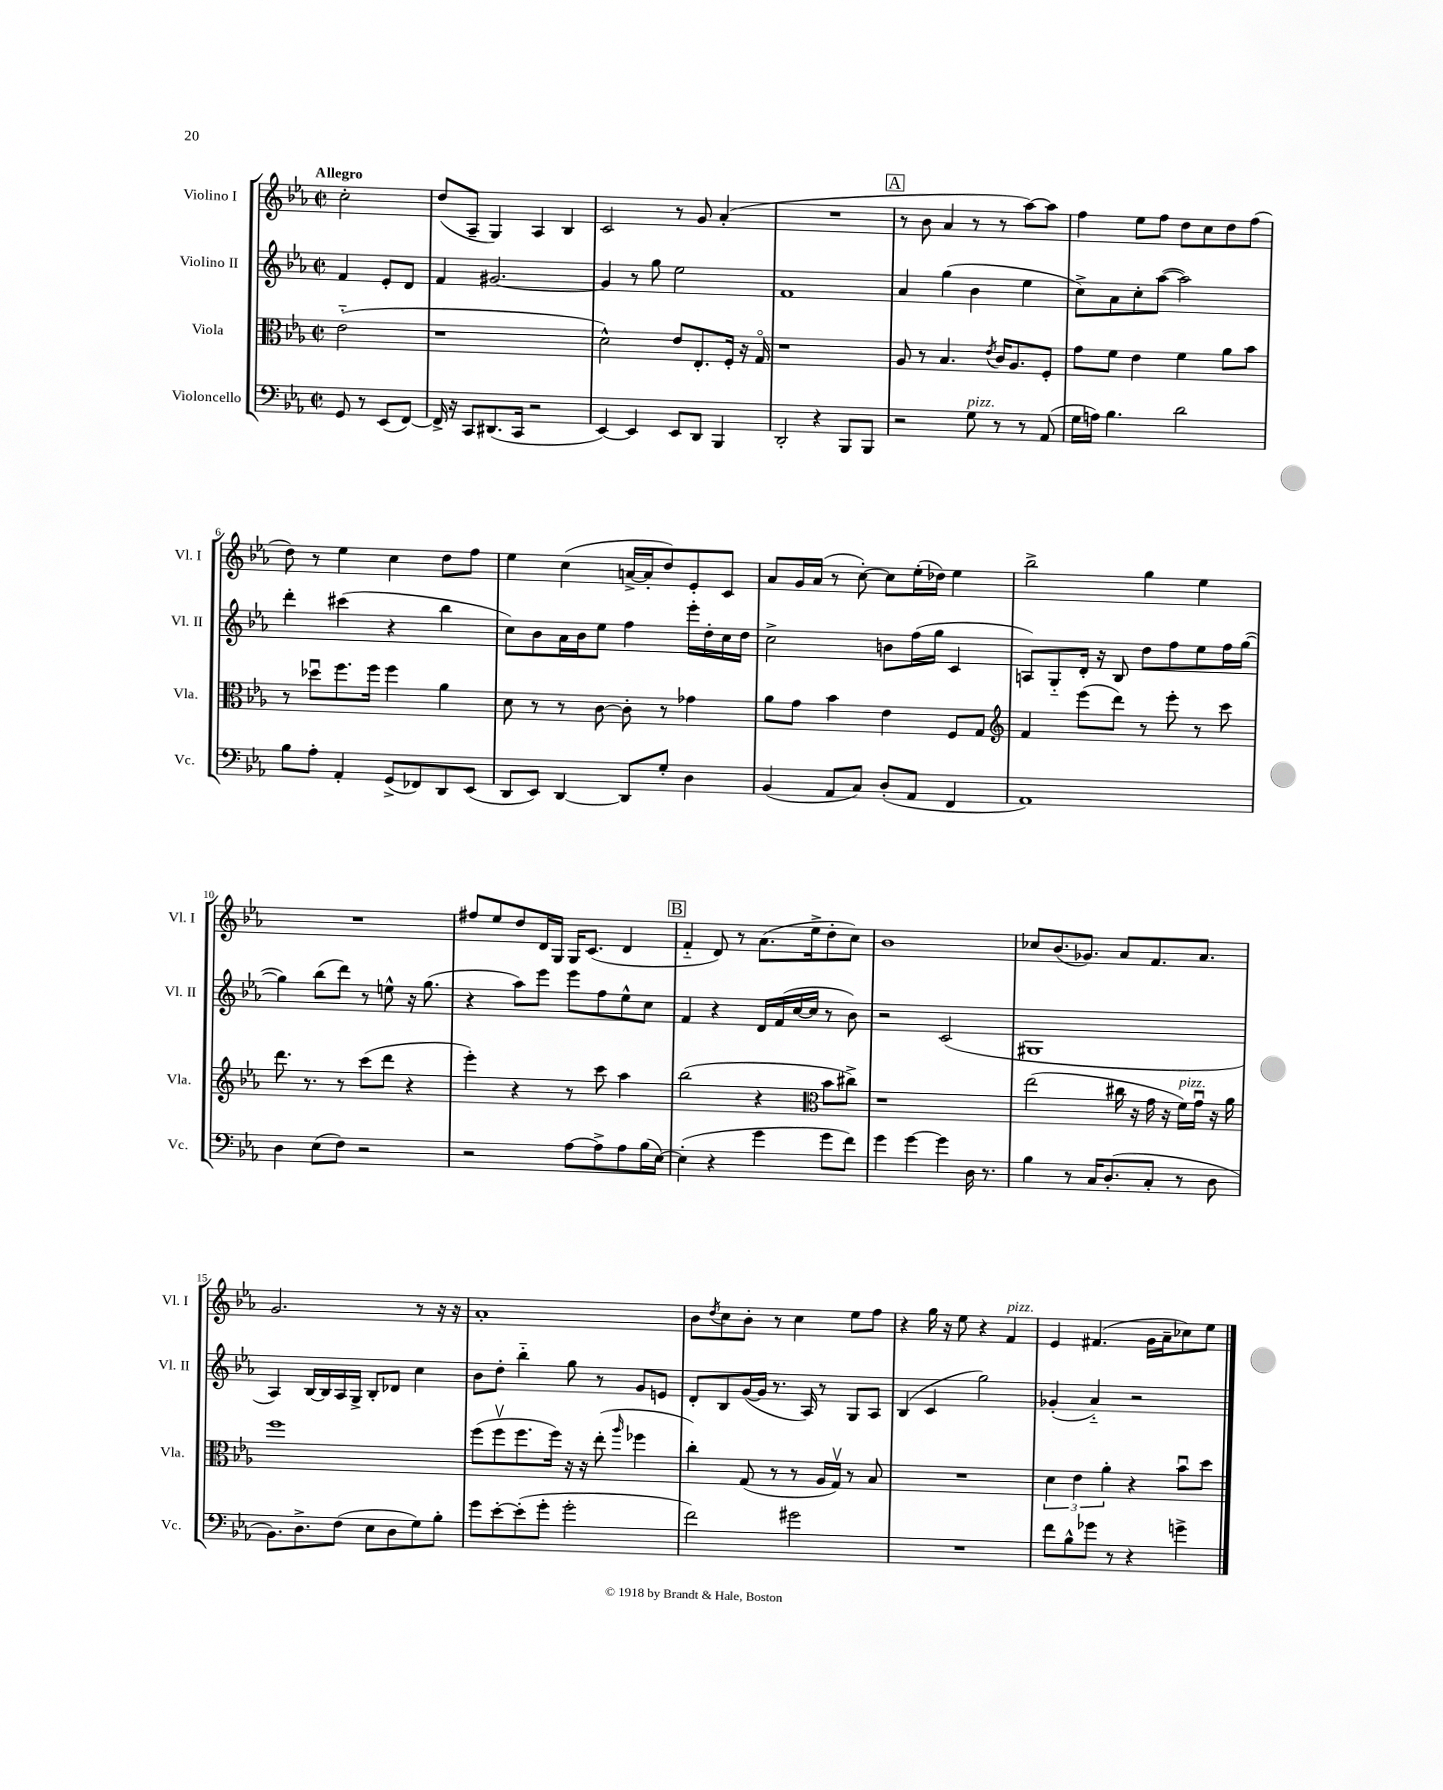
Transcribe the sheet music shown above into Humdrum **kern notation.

**kern	**kern	**kern	**kern
*staff4	*staff3	*staff2	*staff1
*clefF4	*clefC3	*clefG2	*clefG2
*k[b-e-a-]	*k[b-e-a-]	*k[b-e-a-]	*k[b-e-a-]
*M2/2	*M2/2	*M2/2	*M2/2
*met(c|)	*met(c|)	*met(c|)	*met(c|)
8GG/	(2e-'~\	4f/	2cc'\
8r	.	.	.
(8EE-/L	.	8e-'/L	.
[8FF/J)	.	8d/J	.
=	=	=	=
16FF^/]	1r	4f/	(8dd/L
16r	.	.	.
8CC/L	.	.	8A-~/J
(8.DD#/	.	[2.g#/	4G/)
16CC/Jk	.	.	.
2r	.	.	4A-/
.	.	.	4B-/
=	=	=	=
[4EE-/)	2d^^\)	4g#/]	2c/
4EE-/]	.	8r	.
.	.	8gg\	.
8EE-/L	8e-/L	2ee-\	8r
8DD/J	8.E-'/	.	8g/
4BBB-/	.	.	(4a-'/
.	16F'/Jk	.	.
.	16r	.	.
.	16Go/	.	.
=	=	=	=
2DD'/	1r	1f	1r
4r	.	.	.
8BBB-/L	.	.	.
8BBB-/J	.	.	.
=	=	=	=
2r	8A-/	4a-/	8r
.	8r	.	8b-\
.	4.B-/	(4gg\	4a-/
8G\	.	4b-\	8r
.	8qe-/	.	.
8r	16c/LK	.	8r
.	8.A-/	.	.
8r	.	4ee-\	[8aa-\L)
(8AA-/	8F'/J	.	8aa-\]J
=	=	=	=
16G\LL	8g\L	8cc^\L)	4ff\
16A\JJ)	.	.	.
4.B-\	8f\J	8a-\	.
.	4e-\	8cc'\	8ee-\L
.	.	([8aa-\J	8ff\J
2d\	4f\	2aa-\])	8dd\L
.	.	.	8cc\
.	8a-\L	.	8dd\
.	8b-\J	.	(8ff\J
=	=	=	=
8B-\L	8r	4ddd'\	8dd\)
8A-'\J	8dd-u\L	.	8r
4AA-'/	8.ff\	(4ccc#\	4ee-\
.	16ff\Jk	.	.
(8GG^/L	4ff\	4r	4cc\
8FF-/)	.	.	.
8DD/	4a-\	4bb-\	8dd\L
(8EE-/J	.	.	8ff\J
=	=	=	=
8DD/L	8d\	8cc\L)	4ee-\
8EE-/J)	8r	8b-\	.
[4DD/	8r	16a-\L	(4cc\
.	.	16b-\J	.
.	[8c\	8ee-\J	.
8DD/]L	8c'\]	4ff\	[16a^/LL
.	.	.	16a'/]J
8G'/J	8r	.	8dd/)
4D\	4g-\	16eee-'\LL	8e-'/
.	.	16dd'\	.
.	.	16cc\	8c/J
.	.	16dd\JJ	.
=	=	=	=
(4BB-/	8a-\L	2cc^\	8a-/L
.	8g\J	.	16g/L
.	.	.	(16a-/JJ
8AA-/L	4b-\	.	8r
8C/J)	.	.	[8cc'\)
(8D'/L	4e-\	8b\L	8cc\]L
8AA-/J	.	(16ff\L	(16ee-'\L
.	.	16gg\JJ	16dd-\JJ)
4FF/	8F/L	4c/	4ee-\
.	8G/J	.	.
=	=	=	=
*	*clefG2	*	*
1AA-)	4f/	8A/L)	2bb-^\
.	.	8G'~/	.
.	(8eee-\L	16d'/Jk	.
.	.	16r	.
.	8ddd\J)	8B-/	.
.	8r	8dd\L	4gg\
.	8eee-'\	8ff\	.
.	8r	8ee-\	4ee-\
.	8ccc\	16ff\L	.
.	.	([16gg\JJ	.
=	=	=	=
4D\	8.ddd\	4gg\])	1r
.	8.r	.	.
(8E-\L	.	(8bb-\L	.
8F\J)	8r	8ddd\J)	.
2r	(8ccc\L	8r	.
.	8ddd\J	8ee^^\	.
.	4r	16r	.
.	.	(8.gg\	.
=	=	=	=
2r	4eee-'\)	4r	8ff#/L
.	.	.	8ee-/
.	4r	8aa-\L)	8dd/
.	.	8eee-\J	16d/L
.	.	.	16G/JJ
[8A-\L	8r	8eee-\L	16G/LK
.	.	.	(8.c/J
8A-^\]	8ccc\	8ff\	.
8A-\	4aa-\	8ee-^^\	4d/
(16B-\L	.	8cc\J	.
[16E-\JJ)	.	.	.
=	=	=	=
(4E-'\]	(2bb-\	4f/	4f'~/
4r	.	4r	8d/)
.	.	.	8r
4g\	4r	16d/LL	(8.a-\L
.	.	(16f/	.
.	.	[16cc/	.
.	.	16cc/]JJ	16ee-^\k
*	*clefC3	*	*
8g\L	8b-\L	8r	8dd'\
8f\J)	8cc#^\J)	8b-\)	8cc\J)
=	=	=	=
4g\	1r	2r	1b-
[4g\	.	.	.
4g\]	.	(2c/	.
16D\	.	.	.
8.r	.	.	.
=	=	=	=
4B-\	(2ee-\	1G#	8cc-/L
.	.	.	(8.b-/
8r	.	.	.
.	.	.	8.g-/J)
16C/LK	.	.	.
(8.D'/	.	.	.
.	16cc#\	.	8a-/L
.	16r	.	.
8C'/J	16g\	.	8.f/
.	16r	.	.
8r	16f\LL)	.	.
.	16gu\JJ	.	8.a-/J
8D\	16r	.	.
.	16a-\	.	.
=	=	=	=
8.BB-\L)	1ff	4A-/)	2.g/
8.D^\	.	.	.
.	.	[16B-/LL	.
.	.	16B-/]	.
(8F\J	.	16A-/	.
.	.	16G^/JJ	.
8E-\L	.	8B-'/L	.
8D\	.	8d-/J	.
8G\)	.	4cc\	8r
8B-'\J	.	.	16r
.	.	.	16r
=	=	=	=
8g\L	(8ff\L	8b-\L	1a-'
[8e-'\	8ffv\	8dd'\J	.
(8e-'\]	8.ff\	4bb-'~\	.
8g'\J	.	.	.
.	16ff\Jk)	.	.
2g'\	16r	8gg\	.
.	16r	.	.
.	(8ee-'\	8r	.
.	16qqaa-/	.	.
.	4ff-\	8g/L	.
.	.	8e/J	.
=	=	=	=
2f\)	4cc'\)	8d'/L	8b-\L
.	.	.	8qdd/
.	.	8B-/	8cc\
.	(8G/	([16g/L	8b-'\J
.	.	16g/]JJ	.
.	8r	8.r	8r
2g#\	8r	.	4cc\
.	.	16A-/)	.
.	16A-/LL	8r	.
.	16Gv/JJ)	.	.
.	8r	8G/L	8ee-\L
.	8B-/	8A-/J	8ff\J
=	=	=	=
1r	1r	(4B-/	4r
.	.	4c/	16gg\
.	.	.	16r
.	.	.	8ee-\
.	.	2gg\)	4r
.	.	.	4f/
=	=	=	=
8f\L	6d\	(4g-'/	4e-/
8B-^^\	.	.	.
.	6e-\	.	.
8g-\J	.	4a-'~/)	(4.f#/
.	6a-'\	.	.
8r	.	.	.
4r	4r	2r	.
.	.	.	16g\LL
.	.	.	16a-~\J
4g^\	8b-u\L	.	8cc-\)
.	8dd\J	.	8ee-\J
==	==	==	==
*-	*-	*-	*-
